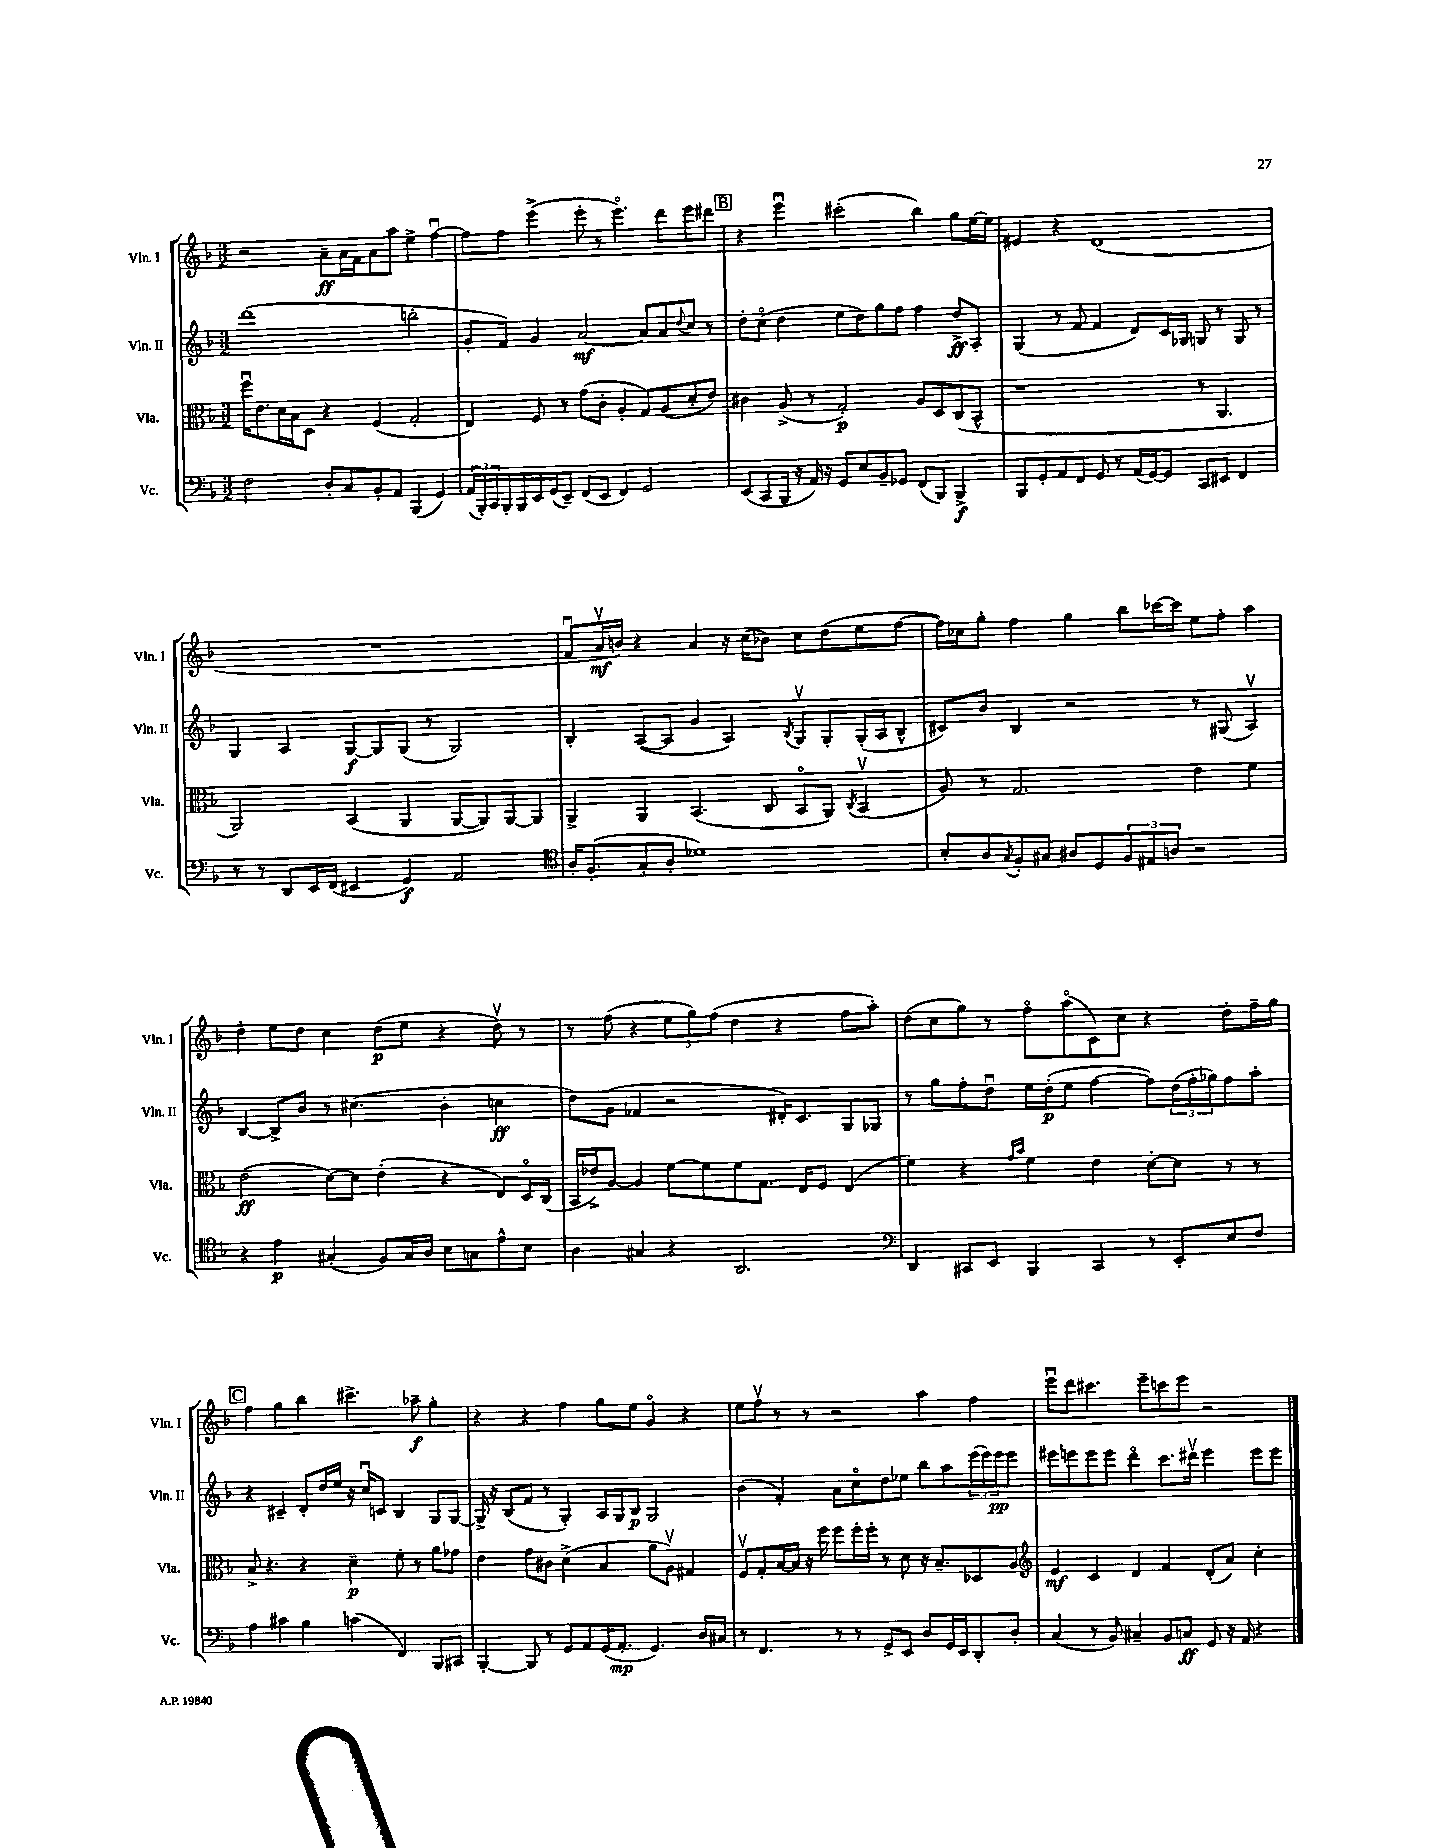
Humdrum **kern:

**kern	**kern	**kern	**kern
*staff4	*staff3	*staff2	*staff1
*clefF4	*clefC3	*clefG2	*clefG2
*k[b-]	*k[b-]	*k[b-]	*k[b-]
*M3/2	*M3/2	*M3/2	*M3/2
2F\	16ffu\LK	(1ddd	2r
.	8.e\	.	.
.	16d\L	.	.
.	16B-\J	.	.
.	8D\J	.	.
8D'/L	4r	.	8a~\L
8C/	.	.	16a\L
.	.	.	16f\J
8BB-'/	(4F/	.	8a\
8AA/J	.	.	8aa\J
(4BBB-/	2G'/	2bb'\	4ee^\
4GG/)	.	.	[4ffu\
=	=	=	=
(24AA/LL	4E/)	8g'/L	8ff\]L
24BBB-'/)	.	.	.
24CC/	.	.	.
16BBB-'/	.	8f/J)	8ff\J
16BBB-/	.	.	.
16EE/	8F/	4g/	(4eee^\
(16GG/J	.	.	.
8EE~/J)	8r	.	.
(8FF/L	(8g\L	[2a/	8eee'\
8EE/J	8c'\J	.	8r
4FF/)	4A'/	.	4.eeeo\)
2GG/	8G/L)	8a/]L	.
.	(8A/	8a/	8ddd\L
.	.	8qqdd/	.
.	8d'/	8cc/J	8eee\
.	8e/J)	8r	8ddd#\J
=	=	=	=
(8EE/L	4c#\	8dd'\L	4r
8CC/	.	(8cco\J	.
16BBB-/Jk	(8A^/	4dd\	4eeeu\
16r	.	.	.
16AA/)	8r	.	.
16r	.	.	.
8GG/L	2G'/)	8ee\L	(2ccc#'\
8E/	.	8dd\)	.
8BB-~/	.	8gg\	.
8GG-/J	.	8ff\J	.
(8FF/L	8A/L	4ff\	4bb-\)
8BBB-/J)	8D/	.	.
4BBB-^/	(8C/	8dd^/L	8gg\L
.	8BB-^^/J	8A'/J	[16ee\L
.	.	.	16ee\]JJ
=	=	=	=
8BBB-/L	1r	(4G/	4e#/
8GG'/	.	.	.
8AA/	.	8r	4r
8FF/J	.	8f/	.
8GG/	.	4f/	(1d
8r	.	.	.
(16AA/LL	.	8d/L)	.
[16GG/J)	.	.	.
8GG/]J	.	16c/L	.
.	.	16G-/JJ	.
8CC/L	8r	8G/	.
8EE#/J	4.AA/	8r	.
4FF/	.	8G/	.
.	.	8r	.
=	=	=	=
8r	2AA/)	4G/	1.r
8r	.	.	.
8DD/L	.	4A/	.
16EE/L	.	.	.
(16FF/JJ	.	.	.
4EE#/	(4BB-/	[8G/L	.
.	.	8G/]	.
4GG/)	4AA/	(8G/J	.
.	.	8r	.
2AA/	[8AA/L	2G/)	.
.	8AA/])	.	.
.	[8AA/	.	.
.	8AA/]J	.	.
=	=	=	=
*clefC4	*	*	*
16A'/LK	4AA^/	4B-'/	8fu/L
(8.F'/	.	.	.
.	.	.	16av/L
.	.	.	16b/JJ)
8G'/	4AA/	([8A/L	4r
8A'/J	.	8A/]J	.
1d-)	(4.BB-/	4g/	4a/
.	.	4A/)	16r
.	.	.	(16cc\LK
.	8C/	.	8b-\J)
.	.	8qB-/	.
.	8BB-o/L	8Gv/L	8cc\L
.	8AA/J)	8G'/	(8dd\
.	8qC/	.	.
.	(4BB-v/	(16G'/L	8ee\
.	.	16A/J	.
.	.	8B-^^/J	[8ff\J
=	=	=	=
8B-'/L	8A/)	8c#/L)	16ff\]LL)
.	.	.	16cc-\J
8A/	8r	8b-/J	8gg'\J
8qG/	.	.	.
8F'/	2.G/	4B-/	4ff\
8G#/J	.	.	.
8A#/L	.	2r	4gg\
8D/	.	.	.
12F/	.	.	8bb-\L
12E#/	.	.	.
.	.	.	[16ccc-\L
12A/J	.	.	.
.	.	.	16ccc-\]JJ
2r	4e\	8r	8ee\L
.	.	(8G#/	8ff'\J
.	4f\	4Av/)	4aa\
=	=	=	=
4r	(2e\	[4B-/	4dd'\
4e\	.	8B-^/]L	8ee\L
.	.	8b-/J	8dd\J
(4G#'/	[8d\L)	8r	4cc\
.	8d\]J	(4.cc#\	.
8F/L)	(4e'\	.	(8dd\L
16G#/L	.	.	8ee\J
16A/JJ	.	.	.
8B-\L	4r	4b-'\	4r
8G\	.	.	.
8e^^\	8E/L)	4cc\	8ddv\)
8B-\J	16Do/L	.	8r
.	(16C/JJ	.	.
=	=	=	=
4A\	16BB-/LL	8dd\L)	8r
.	16e-^/J)	.	.
.	[8A/J	(8g\J	(8ff\
4G#/	4A/]	4f-/	4r
4r	[8f\L	2r	12ee\L
.	.	.	12gg\)
.	8f\]	.	.
.	.	.	(12ff\J
2.AA/	8f\	.	4dd\
.	8.G\J	.	.
.	.	16d#'/LK)	4r
.	16E/LK	8.c/	.
.	8F/J	.	.
.	(4E/	8G/	8ff\L
.	.	8G-/J	8aa'\J)
=	=	=	=
*clefF4	*	*	*
4DD/	4f\)	8r	(8dd\L
.	.	8gg\L	8cc\
8CC#/L	4r	8ff'\	8gg\J)
8EE/J	.	8ddu\J	8r
.	16qqg/LL	.	.
.	16qqb-/JJ	.	.
4BBB-/	4f\	16ee\LL	8ffo\L
.	.	(16dd'\J	.
.	.	8ee\J	(8aao\
4CC#/	4e\	[4ff\	8c\)
.	.	.	8cc\J
8r	[8d'\L	8ff\]L)	4r
8EE'/L	8d\]J	(24dd\L	.
.	.	24ff'\	.
.	.	24gg-\J)	.
8E/	8r	8ff\	8dd'\L
8F/J	8r	8aa'\J	16ff~\L
.	.	.	16gg\JJ
=	=	=	=
4A\	8B-^/	4r	4ff\
.	4.r	.	.
4c#\	.	4c#~/	4gg\
4B-\	4r	8d'/L	4bb-\
.	.	16dd/L	.
.	.	16ee/JJ	.
(4c\	4d~\	16r	4.ccc#^\
.	.	16ccu/LK	.
.	.	8c/J	.
4FF/)	8f'\	4B-/	.
.	8r	.	8aa-~\
8BBB-/L	8a\L	8G/L	4gg'\
8CC#/J	8g-\J	[8G/J	.
=	=	=	=
[4BBB-'/	4e\	16G^/]	4r
.	.	16r	.
.	.	(8B-/L	.
8BBB-/]	8g\L	8f/J	4r
8r	8c#\J	8r	.
8GG/L	(4d^\	4G'/)	4ff\
8AA/	.	.	.
(16GG/K	4B-/	16A/LL	8gg\L
8.AA'/J	.	16G/J	.
.	.	8B-/J	8ee\J
4.GG/)	8a\L	2G/	4go/
.	8Av\J)	.	.
.	4G#/	.	4r
16D/LL	.	.	.
16C#/JJ	.	.	.
=	=	=	=
8r	8Fv/L	(4b-\	8ee\L
4.FF/	8G'/	.	8ffv\J
.	[16B-/L	4f'/)	8r
.	16B-/]JJ	.	.
.	16r	.	8r
.	16ff\	.	.
8r	8ff\L	8a\L	2r
8r	16ff'\L	8cco\	.
.	16ff'\JJ	.	.
8GG^/L	8r	8dd\	.
8EE/J	8d\	8ee-\J	.
8D/L	16r	8bb-\L	4aa\
.	8.B-~/L	.	.
16GG/L	.	8aa\	.
16EE/J	.	.	.
8DD'/	8D-/	(24eee\L	4ff\
.	.	24eee\)	.
.	.	24eee\J	.
8D'/J	8A/J	8eee\J	.
=	=	=	=
*	*clefG2	*	*
(4C/	4e/	8eee#\L	8eeeu\L
.	.	8eee\	8ddd\J
8r	4c/	8eee\	4.ccc#\
8BB-/)	.	8eee\J	.
4C#~/	4d/	4dddo\	.
.	.	.	8eee~\L
8BB-/L	4f/	8.ccc\L	8ccc\
8C/J	.	.	8eee\J
.	.	16ddd#v\Jk	.
8GG/	(8d'/L	4eee\	2r
16r	8a/J)	.	.
16AA/	.	.	.
4r	4cc'\	8eee\L	.
.	.	8eee\J	.
==	==	==	==
*-	*-	*-	*-
